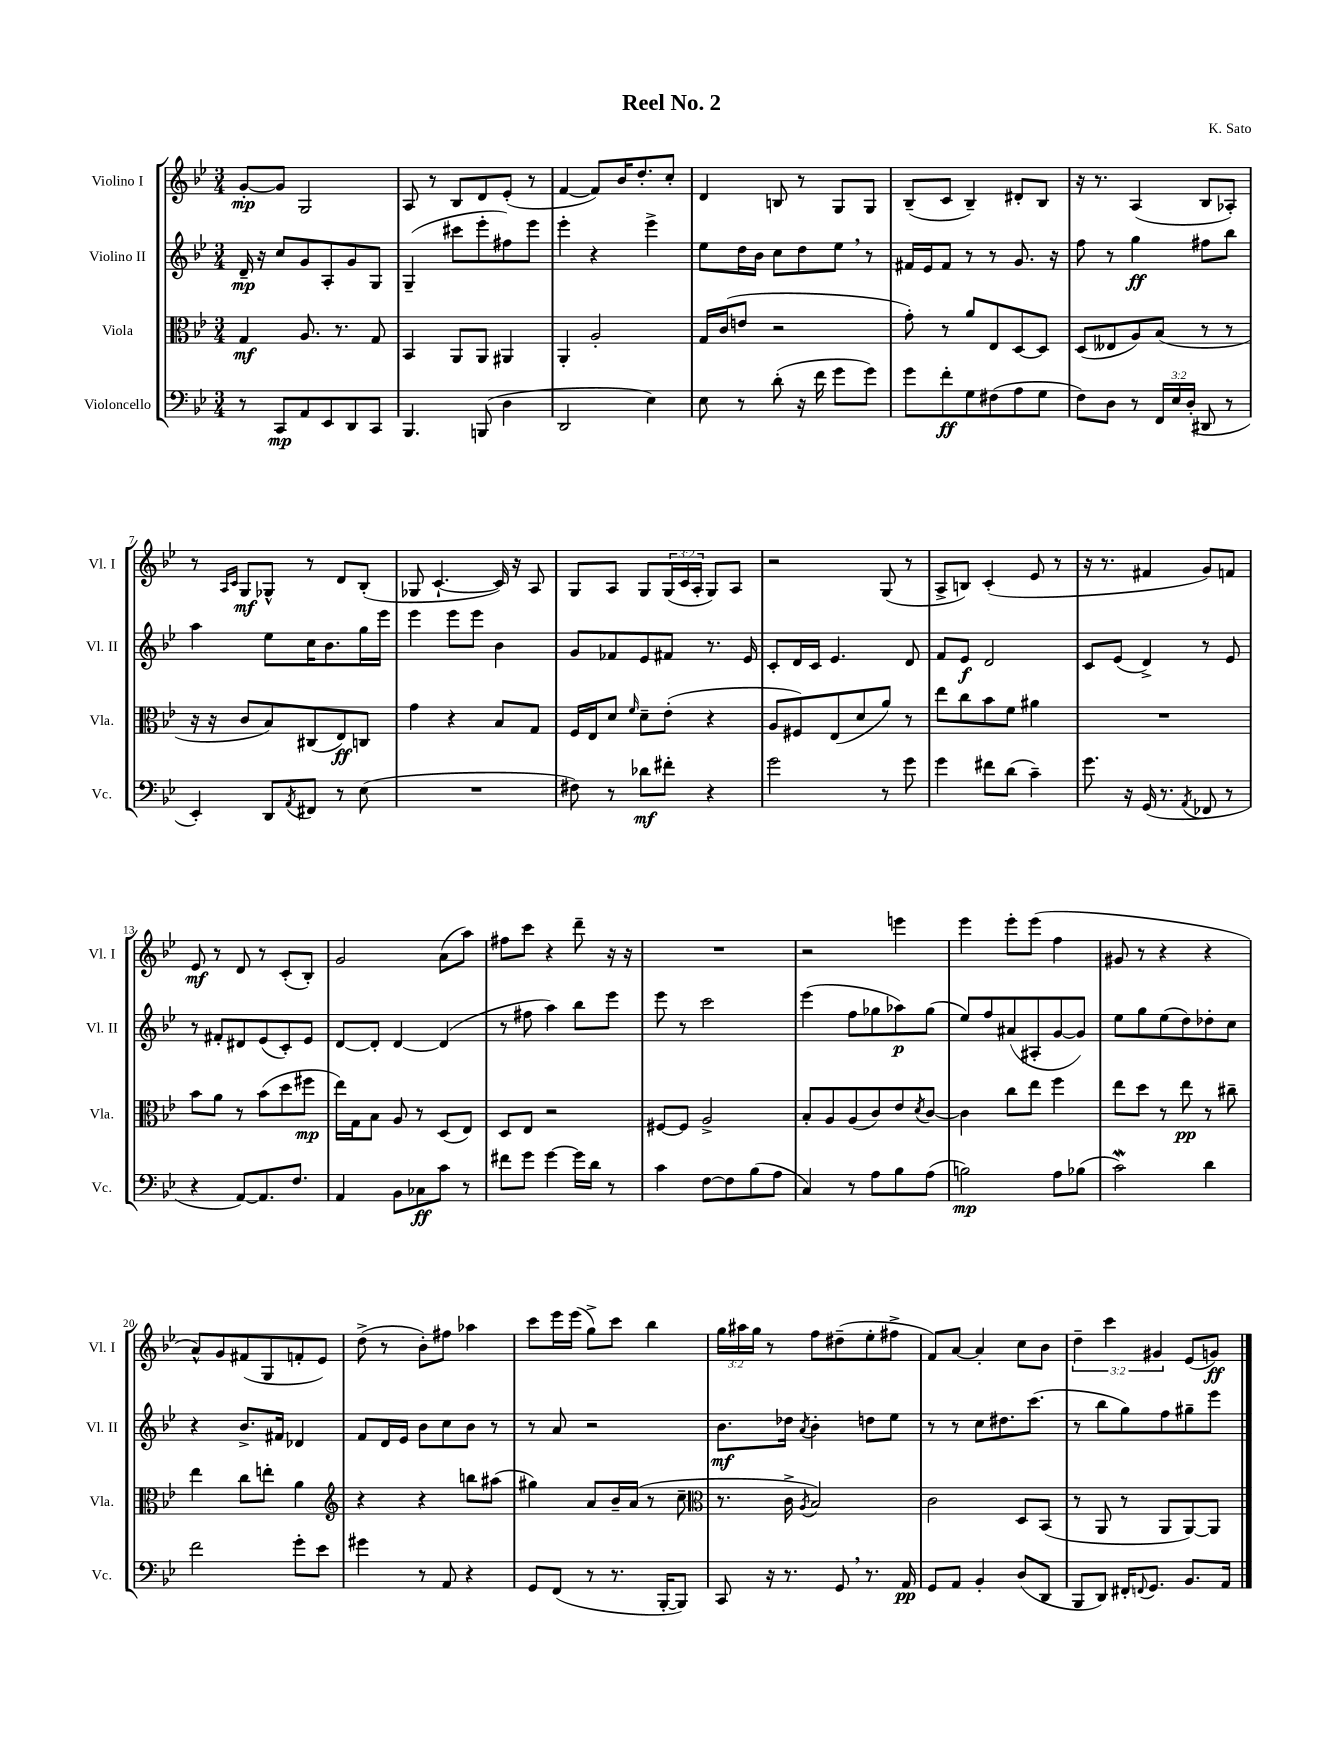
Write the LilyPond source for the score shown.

\header { title = "Reel No. 2" composer = "K. Sato" }
<<
\new StaffGroup <<
\new Staff = "s0" \with { instrumentName = "Violino I" shortInstrumentName = "Vl. I" } {
    \clef treble \key bes \major \numericTimeSignature \time 3/4 \override Staff.TupletNumber.text = #tuplet-number::calc-fraction-text
    g'8~-.\mp g'8 g2 |
    a8 r8 bes8 d'8 ees'8-.( r8 |
    f'4~ f'8) bes'16 d''8.-. c''8-. |
    d'4 b8 r8 g8 g8 |
    bes8--( c'8 bes4--) dis'8-. bes8 |
    r16 r8. a4( bes8 aes8-.) |
    r8 \grace { a16 c'16 } g8\mf ges8-^ r8 d'8 bes8-.( |
    ges8 c'4.~-! c'16) r16 a8 |
    g8 a8 g8 \tuplet 3/2 { g16( c'16 a16-. } g8) a8 |
    r2 g8( r8 |
    a8-> b8) c'4-.( ees'8 r8 |
    r16 r8. fis'4 g'8) f'8 |
    ees'8\mf r8 d'8 r8 c'8-.( bes8-.) |
    g'2 a'8( a''8) |
    fis''8 c'''8 r4 d'''8-- r16 r16 |
    R2. |
    r2 e'''4 |
    ees'''4 ees'''8-. ees'''8( f''4 |
    gis'8 r8 r4 r4 |
    a'8-^) g'8 fis'8( g8 f'8-. ees'8) |
    d''8->( r8 bes'8-.) fis''8 aes''4 |
    c'''8 ees'''16 ees'''16( g''8->) c'''8 bes''4 |
    \tuplet 3/2 { g''16 ais''16 g''16 } r8 f''8 dis''8--( ees''8-. fis''8-> |
    f'8) a'8~ a'4-. c''8 bes'8 |
    \tuplet 3/2 { d''4-- c'''4 gis'4 } ees'8( g'8\ff) \bar "|." |
}
\new Staff = "s1" \with { instrumentName = "Violino II" shortInstrumentName = "Vl. II" } {
    \clef treble \key bes \major \numericTimeSignature \time 3/4
    d'16--\mp r16 c''8 g'8 a8-. g'8 g8 |
    g4--( cis'''8 ees'''8-. fis''8) ees'''8 |
    ees'''4-. r4 ees'''4-> |
    ees''8 d''16 bes'16 c''8 d''8 ees''8 \breathe r8 |
    fis'16 ees'16 fis'8 r8 r8 g'8. r16 |
    f''8 r8 g''4\ff fis''8 bes''8 |
    a''4 ees''8 c''16 bes'8. g''16 ees'''16 |
    ees'''4 ees'''8 ees'''8 bes'4 |
    g'8 fes'8 ees'8 fis'8 r8. ees'16 |
    c'8-. d'16 c'16 ees'4. d'8 |
    f'8 ees'8\f d'2 |
    c'8 ees'8( d'4->) r8 ees'8 |
    r8 fis'8-. dis'8 ees'8( c'8-.) ees'8 |
    d'8~ d'8-. d'4~ d'4( |
    r8 fis''8 a''4) bes''8 ees'''8 |
    ees'''8 r8 c'''2 |
    ees'''4( f''8 ges''8 aes''8\p) ges''8( |
    ees''8) f''8 ais'8( ais8-. g'8~ g'8) |
    ees''8 g''8 ees''8( d''8) des''8-. c''8 |
    r4 bes'8.-> fis'16 des'4 |
    f'8 d'16 ees'16 bes'8 c''8 bes'8 r8 |
    r8 a'8 r2 |
    bes'8.\mf des''16 \acciaccatura { a'8 } bes'4-. d''8 ees''8 |
    r8 r8 c''8 dis''8. c'''8.( |
    r8 bes''8 g''8) f''8 gis''8-- ees'''8 \bar "|." |
}
\new Staff = "s2" \with { instrumentName = "Viola" shortInstrumentName = "Vla." } {
    \clef alto \key bes \major \numericTimeSignature \time 3/4
    g4\mf a8. r8. g8 |
    bes,4 a,8 a,8 ais,4 |
    a,4-. a2-. |
    g16 c'16( e'8 r2 |
    g'8-.) r8 a'8 ees8 d8~ d8 |
    d8( eeses8 a8) bes8( r8 r8 |
    r16 r16 c'8 bes8) cis8( ees8\ff) c8 |
    g'4 r4 bes8 g8 |
    f16 ees16 d'8 \grace { f'16 } d'8-- ees'8-.( r4 |
    a8 fis8) ees8( d'8 a'8) r8 |
    ees''8 c''8 bes'8 f'8 ais'4 |
    R2. |
    bes'8 a'8 r8 bes'8( d''8 fis''8\mp |
    ees''16) g16 bes8 a8 r8 d8( ees8) |
    d8 ees8 r2 |
    fis8~ fis8 a2-> |
    bes8-. a8 a8( c'8) ees'8 \acciaccatura { d'8 } c'8~ |
    c'4 c''8 ees''8 f''4 |
    ees''8 d''8 r8 ees''8\pp r8 cis''8-- |
    ees''4 c''8 e''8-. a'4 |
    \clef treble r4 r4 b''8 ais''8( |
    gis''4) a'8 bes'16-- a'16( r8 c''8-- |
    \clef alto r8. c'16-> \acciaccatura { a8 } bes2) |
    c'2 d8 bes,8( |
    r8 a,8 r8 a,8 a,8~) a,8 \bar "|." |
}
\new Staff = "s3" \with { instrumentName = "Violoncello" shortInstrumentName = "Vc." } {
    \clef bass \key bes \major \numericTimeSignature \time 3/4 \override Staff.TupletNumber.text = #tuplet-number::calc-fraction-text
    r8 c,8\mp a,8 ees,8 d,8 c,8 |
    bes,,4. b,,8( d4 |
    d,2 ees4) |
    ees8 r8 d'8-.( r16 f'16 g'8 g'8) |
    g'8 f'8-.\ff g8 fis8( a8 g8 |
    f8) d8 r8 \tuplet 3/2 { f,16 ees16 d16-.( } dis,8 r8 |
    ees,4-.) d,8 \acciaccatura { a,8 } fis,8 r8 ees8( |
    R2. |
    fis8) r8 des'8\mf fis'8-. r4 |
    g'2 r8 g'8 |
    g'4 fis'8 d'8( c'4--) |
    g'8. r16 g,16( r8. \acciaccatura { a,8 } fes,8 r8 |
    r4 a,8~) a,8. f8. |
    a,4 bes,8 ces8\ff c'8 r8 |
    fis'8 g'8 g'4~ g'16 d'16 r8 |
    c'4 f8~ f8 bes8( a8 |
    c4) r8 a8 bes8 a8( |
    b2\mp) a8 bes8( |
    c'2\mordent) d'4 |
    f'2 g'8-. ees'8 |
    gis'4 r8 a,8 r4 |
    g,8 f,8( r8 r8. bes,,16~-. bes,,8) |
    c,8 r16 r8. g,8 \breathe r8. a,16\pp |
    g,8 a,8 bes,4-. d8( d,8 |
    bes,,8 d,8) fis,16-. \appoggiatura { f,8 } g,8. bes,8. a,16 \bar "|." |
}
>>
>>
